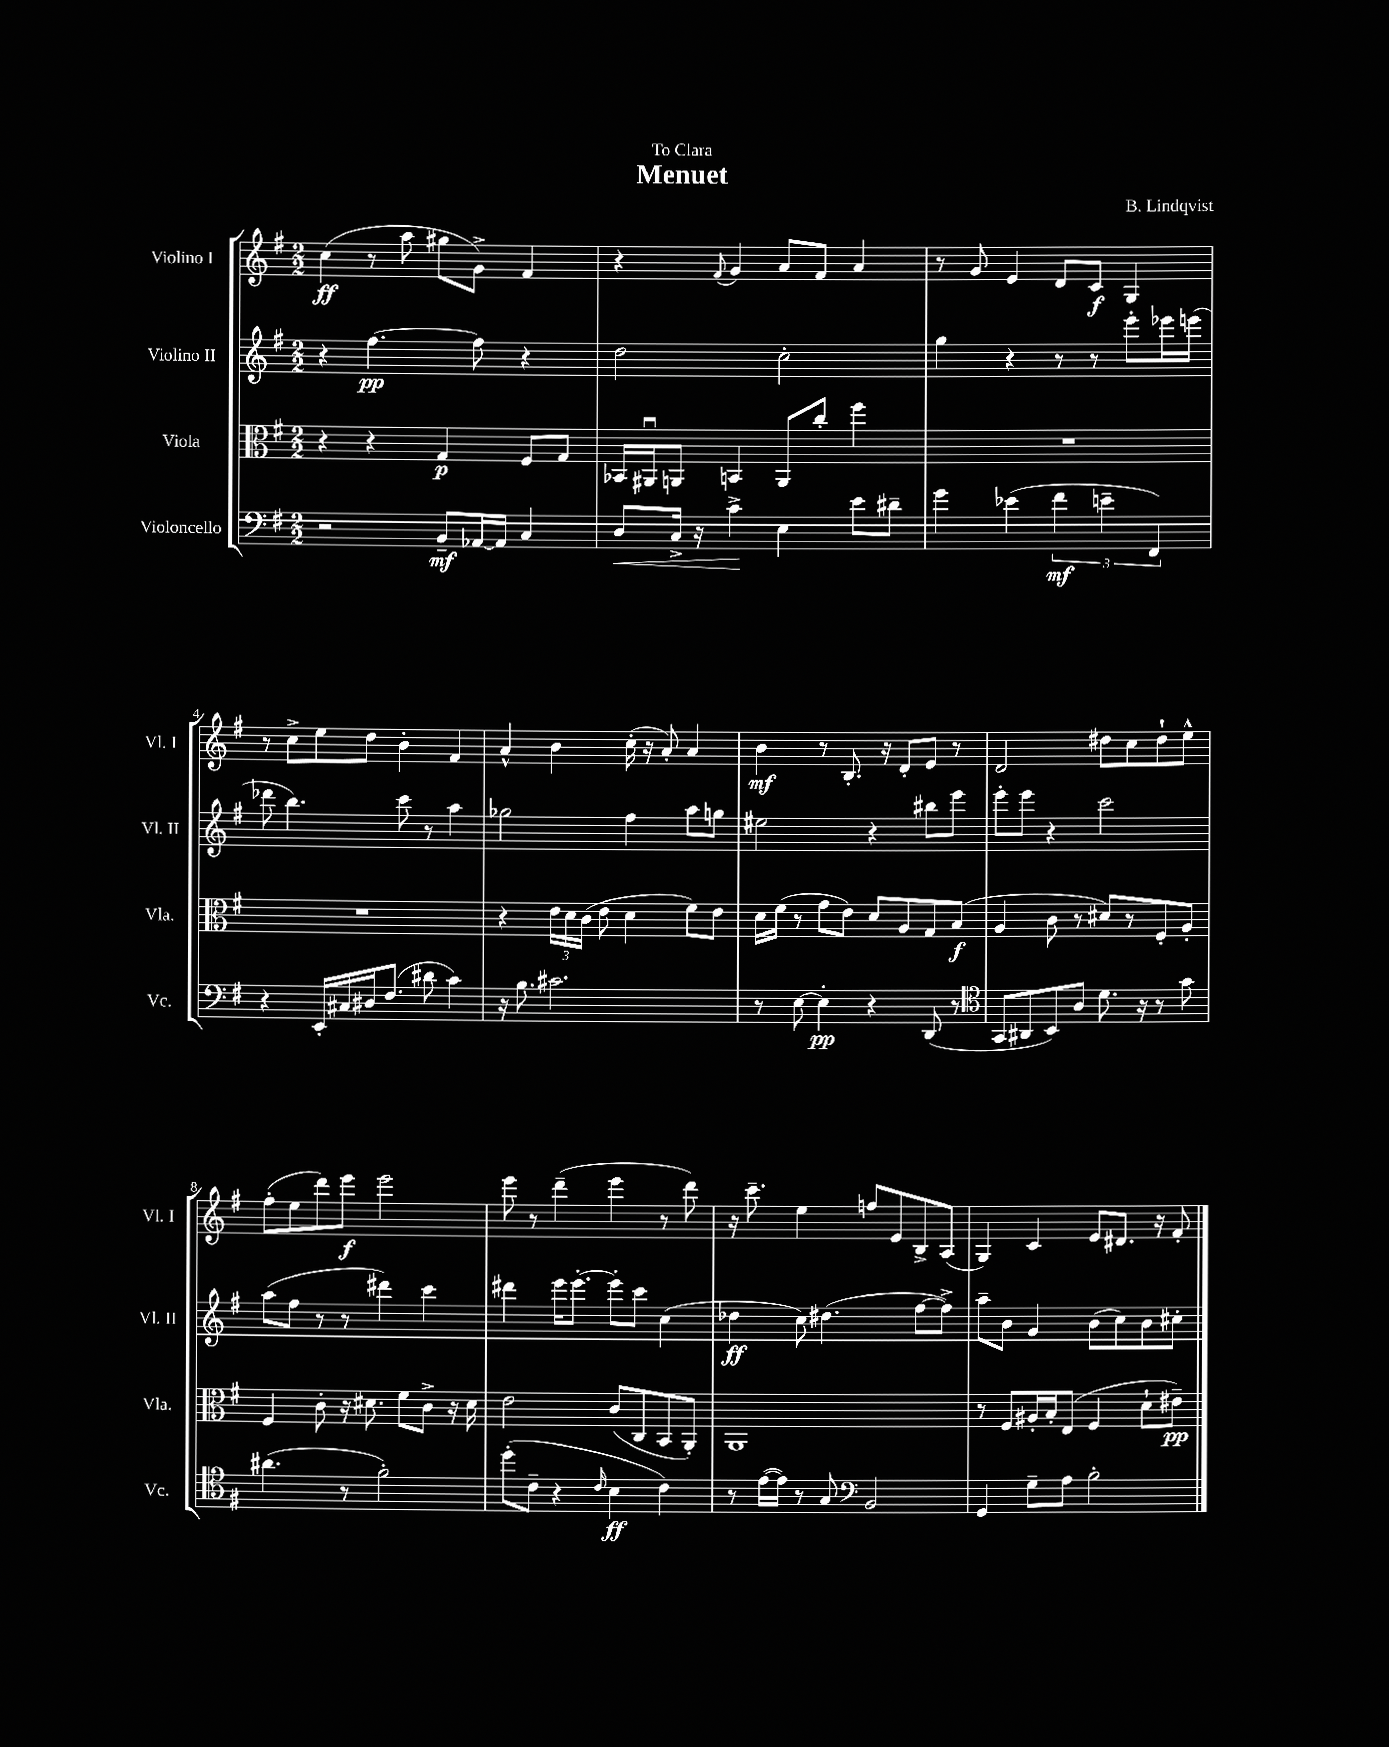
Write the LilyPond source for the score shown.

\header { title = "Menuet" composer = "B. Lindqvist" dedication = "To Clara" }
<<
\new StaffGroup <<
\new Staff = "s0" \with { instrumentName = "Violino I" shortInstrumentName = "Vl. I" } {
    \clef treble \key g \major \numericTimeSignature \time 2/2
    \autoBeamOff c''4\ff( r8 a''8 gis''8[ g'8]->) fis'4 |
    r4 \appoggiatura { fis'8 } g'4 a'8[ fis'8] a'4 |
    r8 g'8 e'4 d'8[ c'8]\f g4 |
    r8 c''8[-> e''8 d''8] b'4-. fis'4 |
    a'4-^ b'4 c''16-.( r16 a'8-.) a'4 |
    b'4\mf r8 b8.-. r16 d'8[-. e'8] r8 |
    d'2 dis''8[ c''8 dis''8-! e''8]-^ |
    fis''8[-.( e''8 d'''8) e'''8]\f e'''2 |
    e'''8 r8 d'''4--( e'''4 r8 d'''8) |
    r16 c'''8.-- e''4 f''8[ e'8 b8-> a8]( |
    g4) c'4 e'8[ dis'8.] r16 fis'8-. \bar "|." |
}
\new Staff = "s1" \with { instrumentName = "Violino II" shortInstrumentName = "Vl. II" } {
    \clef treble \key g \major \numericTimeSignature \time 2/2
    \autoBeamOff r4 fis''4.~\pp fis''8 r4 |
    d''2 c''2-. |
    g''4 r4 r8 r8 e'''8[-. ees'''16 e'''16]( |
    des'''8 b''4.) c'''8 r8 a''4 |
    ges''2 fis''4 a''8[ g''8] |
    eis''2 r4 bis''8[ e'''8] |
    e'''8[-. e'''8] r4 c'''2 |
    a''8[( fis''8] r8 r8 dis'''4) c'''4 |
    dis'''4 e'''16[ e'''8.]~-. e'''8[-. c'''8] c''4( |
    des''4\ff c''8) dis''4.( fis''8[~ fis''8]->) |
    a''8[-- b'8] g'4 b'8[( c''8) b'8 cis''8]-. \bar "|." |
}
\new Staff = "s2" \with { instrumentName = "Viola" shortInstrumentName = "Vla." } {
    \clef alto \key g \major \numericTimeSignature \time 2/2
    \autoBeamOff r4 r4 g4\p fis8[ g8] |
    bes,16[ ais,16\downbow a,8] b,4 a,8[ c''8]-. fis''4 |
    R1 |
    R1 |
    r4 \tuplet 3/2 { e'16[ d'16 c'16]( } e'8 d'4 fis'8[) e'8] |
    d'16[ fis'16]( r8 g'8[ e'8]) d'8[ a8 g8 b8]\f( |
    a4 c'8 r8 dis'8[) r8 fis8-. a8]-. |
    fis4 c'8-. r16 dis'8. fis'8[ c'8]-> r16 dis'16 |
    e'2 c'8[( c8 b,8 a,8]-.) |
    a,1 |
    r8 fis8[ ais16-. b16-. e8]( fis4 d'8[-! eis'8]--\pp) \bar "|." |
}
\new Staff = "s3" \with { instrumentName = "Violoncello" shortInstrumentName = "Vc." } {
    \clef bass \key g \major \numericTimeSignature \time 2/2
    \autoBeamOff r2 b,8[--\mf aes,16~ aes,16] c4 |
    d8[\< c16]-> r16 c'4->\! e4 e'8[ dis'8]-- |
    g'4 ees'4( \tuplet 3/2 { fis'4\mf e'4-- fis,4) } |
    r4 e,16[-. cis16 dis16 fis8.]( dis'8 c'4) |
    r16 b8. cis'2. |
    r8 e8~ e4-.\pp r4 d,8( r8 |
    \clef tenor g,8[ ais,8 b,8) a8] d'8. r16 r8 g'8 |
    ais'4.( r8 fis'2-.) |
    d''8[-.( c'8]-- r4 \grace { c'16 } b4\ff c'4) |
    r8 e'16[~( e'16]) r8 g8 \clef bass b,2 |
    g,4 g8[-- a8] b2-. \bar "|." |
}
>>
>>
